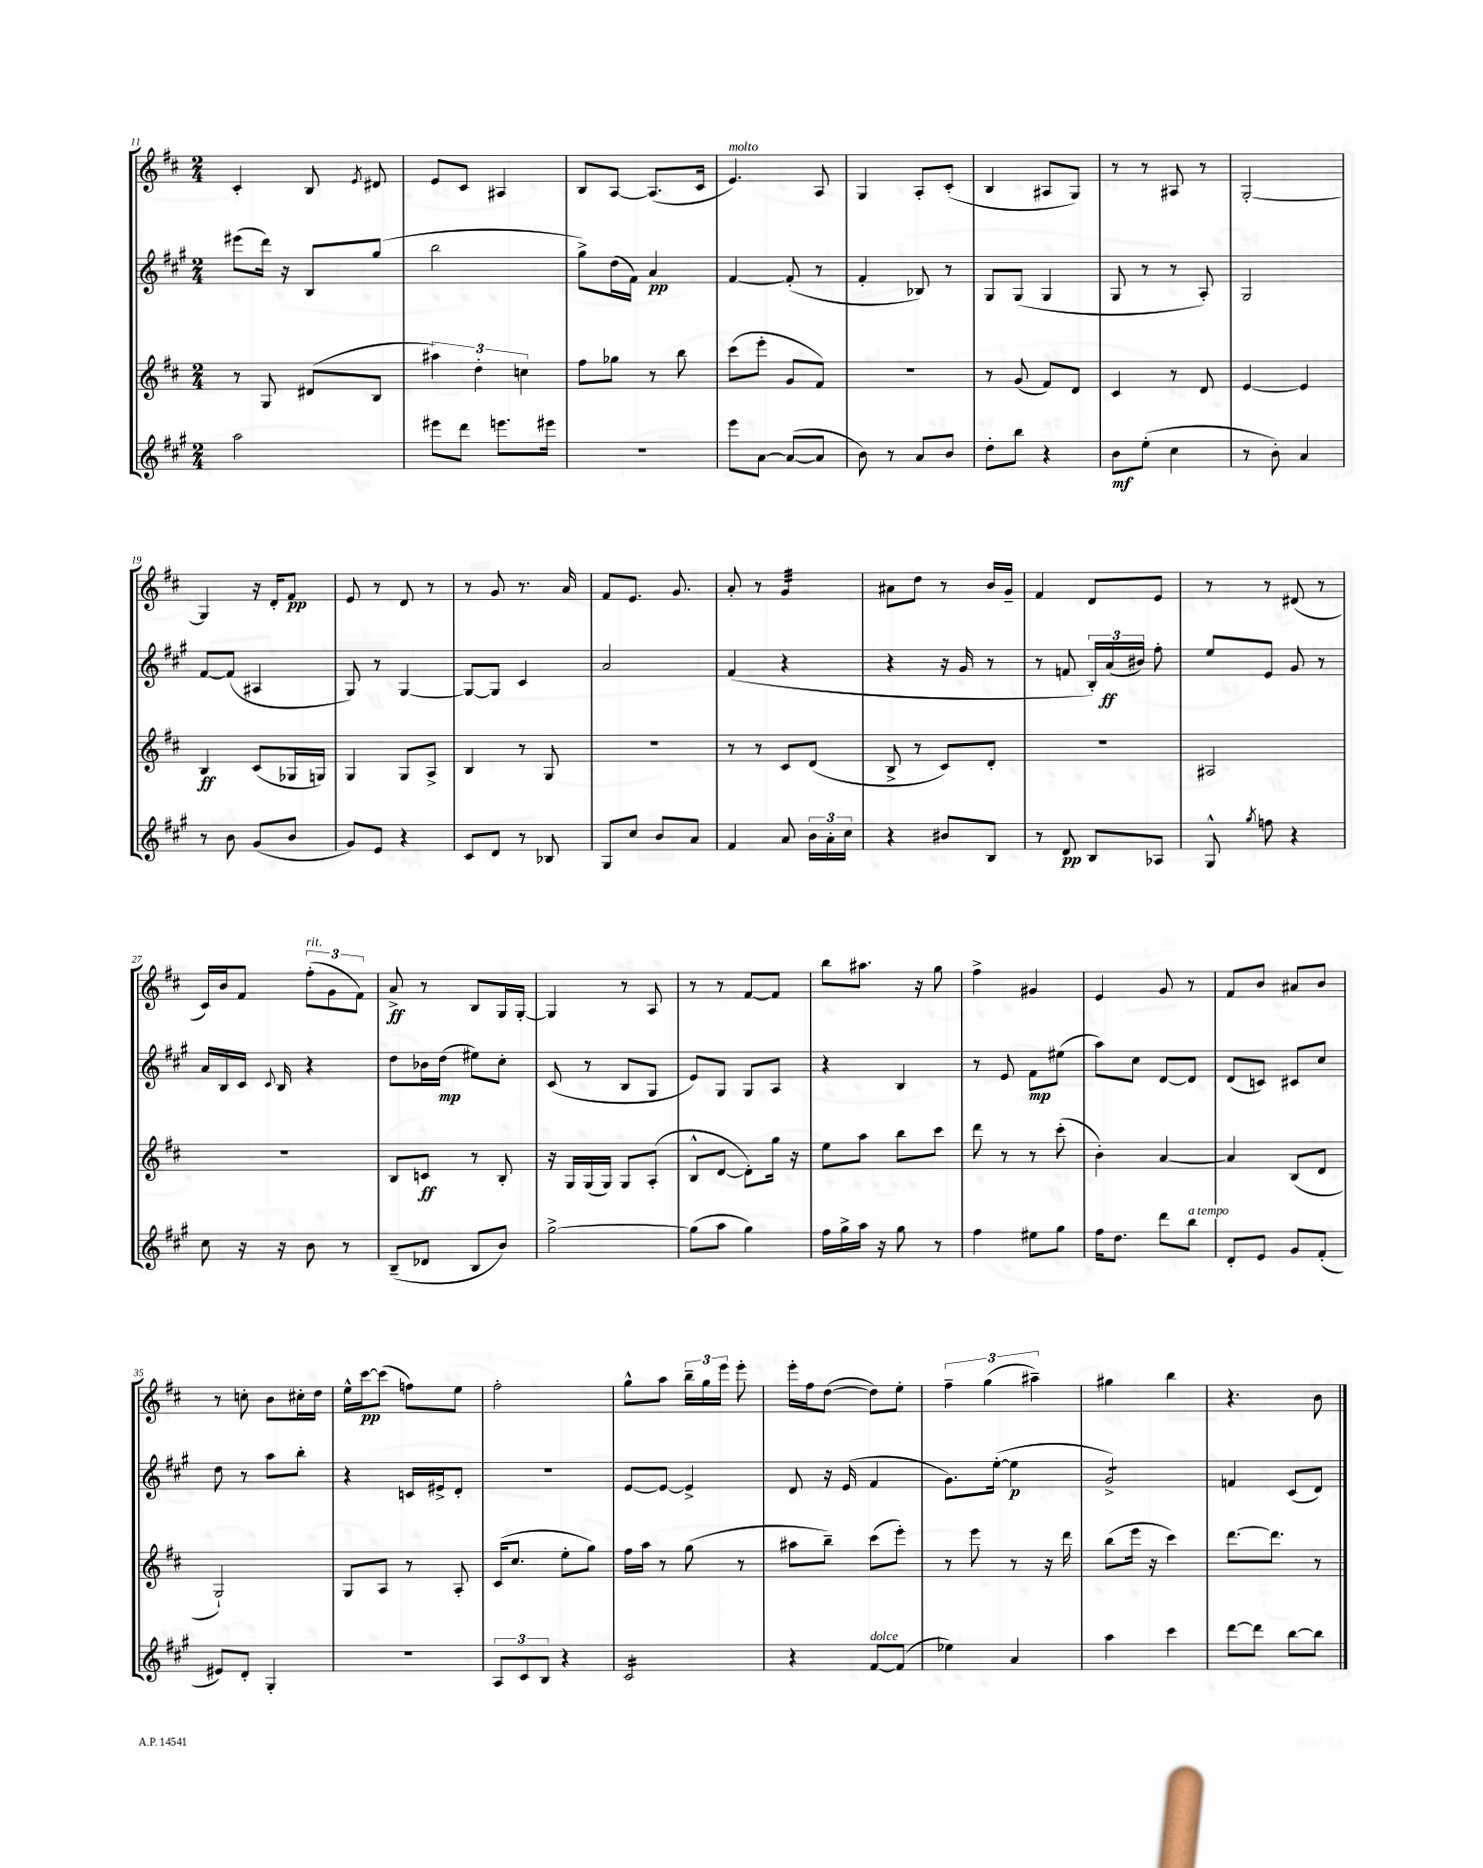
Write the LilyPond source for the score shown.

<<
\new StaffGroup <<
\new Staff = "s0" {
    \clef treble \key d \major \numericTimeSignature \time 2/4
    \autoBeamOff cis'4-. b8 \acciaccatura { e'8 } dis'8 |
    e'8[ cis'8] ais4 |
    b8[ a8]~ a8.[( cis'16] |
    e'4.^\markup { \italic "molto" }) a8 |
    g4 a8[-. cis'8]-.( |
    b4 ais8[ g8]) |
    r8 r8 ais8 r8 |
    g2~-. |
    g4 r16 d'16[-. fis'8]\pp |
    e'8 r8 d'8 r8 |
    r8 g'8 r8. a'16 |
    fis'8[ e'8.] g'8. |
    a'8-. r8 g'4:32 |
    ais'8[ d''8] r8 b'16[ g'16]-- |
    fis'4 d'8[ e'8] |
    r8 r8 dis'8( r8 |
    cis'16[) b'16 fis'8] \tuplet 3/2 { fis''8[-.^\markup { \italic "rit." }( g'8 fis'8]) } |
    a'8->\ff r8 b8[ g16 g16]~-. |
    g4 r8 a8 |
    r8 r8 fis'8[~ fis'8] |
    b''8[ ais''8.] r16 g''8 |
    fis''4-> gis'4 |
    e'4 g'8 r8 |
    fis'8[ b'8] ais'8[ b'8] |
    r8 c''8-. b'8[ cis''16-. d''16] |
    e''16[-^ cis'''16~\pp cis'''8]( f''8[) e''8] |
    fis''2-. |
    g''8[-^ a''8] \tuplet 3/2 { b''16[-- g''16 e'''16] } e'''8-. |
    e'''16[-. fis''16 d''8]~( d''8[) e''8]-. |
    \tuplet 3/2 { fis''4-- g''4( ais''4--) } |
    gis''4 b''4 |
    r4. b'8 \bar "|." |
}
\new Staff = "s1" {
    \clef treble \key a \major \numericTimeSignature \time 2/4
    \autoBeamOff eis'''8[( d'''16]) r16 b8[ gis''8]( |
    b''2 |
    gis''8[->) d''16( fis'16]) a'4\pp |
    fis'4~ fis'8-.( r8 |
    fis'4-. bes8) r8 |
    gis8[ gis8]( gis4 |
    gis8 r8 r8 a8-.) |
    gis2 |
    fis'8[~ fis'8]( ais4 |
    gis8) r8 gis4~ |
    gis8[~ gis8] cis'4 |
    a'2 |
    fis'4( r4 |
    r4 r16 gis'16 r8 |
    r8 f'8 \tuplet 3/2 { b16[-.) a'16\ff( bis'16]) } fis''8-. |
    e''8[ e'8] gis'8 r8 |
    a'16[ b16 cis'16] \appoggiatura { cis'8 } b16 r4 |
    d''8[ bes'16 d''16]\mp( eis''8[) cis''8]-. |
    cis'8( r8 b8[ gis8] |
    e'8[) gis8] gis8[ a8] |
    r4 b4 |
    r8 e'8 fis'8[\mp eis''8]( |
    a''8[) cis''8] d'8[~ d'8] |
    d'8[( c'8]) cis'8[ cis''8] |
    d''8 r8 a''8[ b''8]-. |
    r4 c'16[ eis'16-> d'8]-. |
    r2 |
    e'8[~ e'8]~ e'4-> |
    d'8 r16 e'16( fis'4 |
    gis'8.[) e''16]~-.( e''4\p |
    gis'2:8->) |
    f'4 cis'8[( d'8]) \bar "|." |
}
\new Staff = "s2" {
    \clef treble \key d \major \numericTimeSignature \time 2/4
    \autoBeamOff r8 g8 dis'8[( b8] |
    \tuplet 3/2 { ais''4) d''4-. c''4 } |
    fis''8[ ges''8] r8 b''8 |
    cis'''8[( e'''8]-. g'8[ fis'8]) |
    r2 |
    r8 g'8( fis'8[) d'8] |
    cis'4 r8 d'8 |
    e'4~ e'4 |
    b4\ff cis'8[( ges16 g16]) |
    g4 g8[ a8]-> |
    b4 r8 g8 |
    R2 |
    r8 r8 cis'8[ d'8]( |
    b8-> r8 cis'8[) d'8]-. |
    R2 |
    ais2 |
    R2 |
    b8[ c'8]\ff r8 b8-. |
    r16 g16[ g16( g16]) g8[ a8]-.( |
    b8[-^ d'8]~ d'8[-.) g''16] r16 |
    e''8[ a''8] b''8[ cis'''8] |
    d'''8 r8 r8 cis'''8-.( |
    b'4-.) a'4~ |
    a'4 b8[( d'8] |
    g2-!) |
    g8[ a8] r8 a8-. |
    cis'16[( cis''8.] e''8[-. g''8]) |
    fis''16[ a''16] r8 g''8( r8 |
    ais''8[ b''8]--) cis'''8[( e'''8]-.) |
    r8 e'''8 r8 r16 d'''16 |
    b''8[( e'''16] r16 cis'''4) |
    d'''8.[~ d'''8.] r8 \bar "|." |
}
\new Staff = "s3" {
    \clef treble \key a \major \numericTimeSignature \time 2/4
    \autoBeamOff a''2 |
    eis'''8[ d'''8] e'''8.[ eis'''16] |
    R2 |
    e'''8[ a'8]~ a'8[~( a'8] |
    b'8) r8 a'8[ b'8] |
    d''8[-. b''8] r4 |
    b'8[\mf e''8]-.( cis''4 |
    r8 b'8-.) a'4 |
    r8 b'8 gis'8[( b'8] |
    gis'8[) e'8] r4 |
    cis'8[ d'8] r8 bes8 |
    gis8[ cis''8] b'8[ a'8] |
    fis'4 a'8 \tuplet 3/2 { b'16[ a'16-. cis''16] } |
    r4 bis'8[ b8] |
    r8 d'8\pp b8[ aes8] |
    gis8-^ \acciaccatura { gis''8 } f''8 r4 |
    cis''8 r16 r16 b'8 r8 |
    b8[--( des'8] b8[ b'8]) |
    gis''2~-> |
    gis''8[( a''8] gis''4) |
    fis''16[ gis''16-> a''16] r16 gis''8 r8 |
    fis''4 eis''8[ gis''8] |
    fis''16[ d''8.] d'''8[ b''8]^\markup { \italic "a tempo" } |
    d'8[-. e'8] gis'8[ fis'8]-.( |
    eis'8[) d'8]-. gis4-. |
    R2 |
    \tuplet 3/2 { a8[ cis'8 b8] } r4 |
    cis'2:16 |
    r4 fis'8[~^\markup { \italic "dolce" } fis'8]( |
    ees''4) a'4 |
    a''4 cis'''4 |
    d'''8[~ d'''8] b''8[~ b''8] \bar "|." |
}
>>
>>
\layout { \context { \Score currentBarNumber = #11 } }
